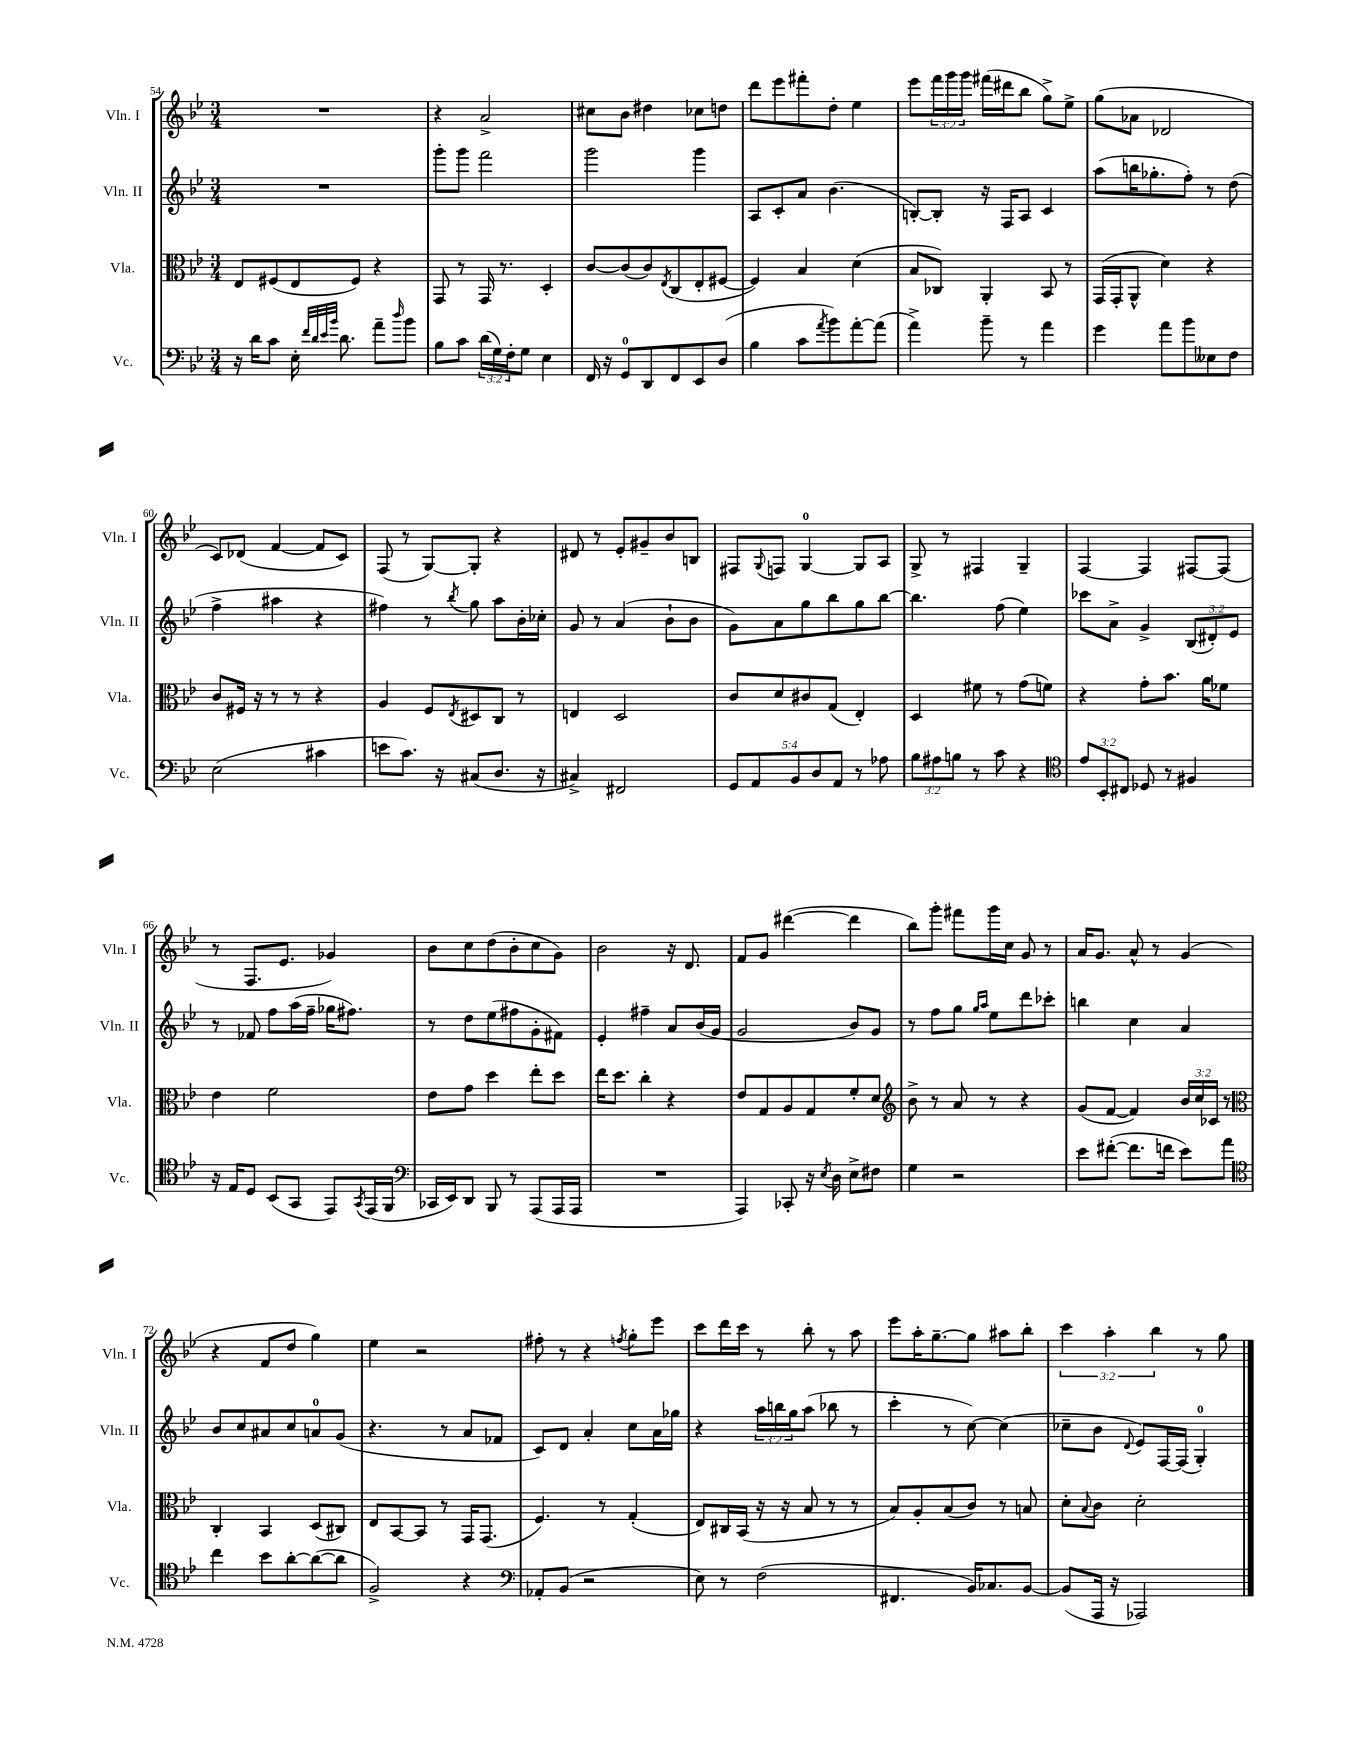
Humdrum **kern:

**kern	**kern	**kern	**kern
*part4	*part3	*part2	*part1
*staff4	*staff3	*staff2	*staff1
*I"Vc.	*I"Vla.	*I"Vln. II	*I"Vln. I
*I'Vc.	*I'Vla.	*I'Vln. II	*I'Vln. I
*clefF4	*clefC3	*clefG2	*clefG2
*k[b-e-]	*k[b-e-]	*k[b-e-]	*k[b-e-]
*M3/4	*M3/4	*M3/4	*M3/4
=54	=54	=54	=54
16r	8E-/L	2.r	2.r
16d\KL	.	.	.
8c\J	(8F#X/	.	.
16E-'\	8E-/	.	.
32qqf/LLL	.	.	.
32qqd/	.	.	.
32qqe-/	.	.	.
32qqb-/JJJ	.	.	.
8.d\	.	.	.
.	8F#/J)	.	.
8a~\L	4r	.	.
16qqdd/	.	.	.
8b-\J	.	.	.
=55	=55	=55	=55
8B-\L	8GG/	8ggg'\L	4r
8c\J	8r	8ggg\J	.
(24d\LL	16GG/	2fff\	2a^/
24G\)	.	.	.
.	8.r	.	.
24F'\J	.	.	.
8G\J	.	.	.
4E-\	4D'/	.	.
=56	=56	=56	=56
16FF/	[8c/L	2ggg\	8cc#X\L
16r	.	.	.
8GG/L	(8c/]	.	8b-\J
8DD/	8c/)	.	4dd#X\
.	8qE-/	.	.
8FF/	(8C/	.	.
8EE-/	8E-'/	4ggg\	8cc-X\L
(8D/J	[8F#X/J	.	8ddn\J
=57	=57	=57	=57
4B-\	4F#/])	8A/L	8ddd\L
.	.	8c'/	8eee-\
8c\L	4B-/	8a/J	8fff#X'\
8qa/	.	.	.
8b-\)	.	(4.b-\	8dd'\J
[8a'\	(4d\	.	4ee-\
(8a\J]	.	.	.
=58	=58	=58	=58
4a^\)	8B-/L	[8Bn'/L)	8eee-\L
.	8C-X/J)	8B'/J]	24fff\L
.	.	.	24ggg\
.	.	.	24ggg\JJ
8b-~\	4AA'/	16r	(16fff#X\LL
.	.	16F/KL	16ddd#X\J
8r	.	8A/J	8bb-\J
4a\	8BB-/	4c/	8gg^\L)
.	8r	.	8ee-^\J
=59	=59	=59	=59
4g\	(16GG/LL	(8aa\L	(8gg\L
.	16GG'/J	.	.
.	8AA^^/J	16bbn\K	8a-X\J
.	.	8.gg-X'\	.
8a\L	4d\)	.	2d-X/
8b-\	.	8ff'\J)	.
8E--X\	4r	8r	.
8F\J	.	(8dd\	.
!!LO:LB:g=z
=60	=60	=60	=60
(2E-\	8c/L	4ff^\	8c/L)
.	16F#X/Jk	.	(8d-X/J
.	16r	.	.
.	8r	4aa#X\	[4f/
.	8r	.	.
4c#X\	4r	4r	8f/L]
.	.	.	8c/J)
=61	=61	=61	=61
8en\L	4A/	4ff#X\)	(8F/
8.c\J)	.	.	8r
.	8F/L	8r	[8G/L)
16r	.	.	.
.	8qE-/	8qbb-/	.
(8C#X/L	8D#X/	8gg\	8G'/J]
8.D/J	8C/J	8aa\L	4r
.	8r	16b-'\L	.
16r	.	16cc-X'\JJ	.
=62	=62	=62	=62
4C#X^/)	4En/	8g/	8d#X/
.	.	8r	8r
2FF#X/	2D/	(4a/	8e-'/L
.	.	.	8g#X~/
.	.	8b-`\L	8b-/
.	.	8b-\J	8Bn/J
=63	=63	=63	=63
10GG/L	8c/L	8g\L)	8F#X/L
10AA/	.	.	.
.	.	.	8qqG/
.	8d/	8a\	8Fn/J
10BB-/	.	.	.
.	8c#X/	8gg\	[4G/
10D/	.	.	.
.	(8G/J	8bb-\	.
10AA/J	.	.	.
8r	4E-'/)	8gg\	8G/L]
8A-X\	.	[8bb-\J	8A/J
=64	=64	=64	=64
12B-\L	4D/	4.bb-\]	8G^/
12A#X\	.	.	.
.	.	.	8r
12Bn\J	.	.	.
8r	8f#X\	.	4F#X/
8c\	8r	(8ff\	.
4r	(8g\L	4ee-\)	4G~/
.	8fn\J)	.	.
=65	=65	=65	=65
*clefC4	*	*	*
12e-/L	4r	8ccc-X\L	[4F/
12BB-'/	.	.	.
.	.	8a^\J	.
12C#X/J	.	.	.
8D-X/	8g'\L	4g^/	4F/]
8r	8.b-\J	.	.
4F#X/	.	(12B-/L	[8F#X/L
.	16a\KL	.	.
.	.	12d#X'/)	.
.	8f-X\J	.	(8F#/J]
.	.	12e-/J	.
!!LO:LB:g=z
=66	=66	=66	=66
16r	4e-\	8r	8r
16E-/KL	.	.	.
8D/J	.	8f-X/	8.F/L
(8BB-/L	2f\	8ff\L	.
.	.	.	8.e-/J
8GG/J	.	(16aa\L	.
.	.	16ff~\JJ	.
8EE-/L)	.	16gg-X\KL	4g-X/)
.	.	8.ff#X\J)	.
8qGG/	.	.	.
(16EE-/L	.	.	.
16FF/JJ	.	.	.
=67	=67	=67	=67
*clefF4	*	*	*
16CC-X/LL	8e-\L	8r	8b-\L
16EE-/J)	.	.	.
8DD/J	8g\J	8dd\L	8cc\
8BBB-/	4dd\	(8ee-\	(8dd\
8r	.	8ff#X\	8b-'\
(8AAA/L	8ee-'\L	8g'\	8cc\
16AAA/L	8dd\J	8f#X\J)	8g\J)
16AAA/JJ	.	.	.
=68	=68	=68	=68
2.r	16ee-\KL	4e-'/	2b-\
.	8.dd\J	.	.
.	4cc'\	4ff#X~\	.
.	4r	8a/L	16r
.	.	.	8.d/
.	.	(16b-/L	.
.	.	16g/JJ	.
=69	=69	=69	=69
4AAA/)	8e-/L	2g/	8f/L
.	8G/	.	8g/J
8CC-X'/	8A/	.	([4ddd#X\
16r	8G/	.	.
8qE-/	.	.	.
16D\	.	.	.
8E-^\L	8f'/	8b-/L)	4ddd#\]
8F#X\J	8d/J	8g/J	.
=70	=70	=70	=70
*	*clefG2	*	*
4G\	8b-^\	8r	8bb-\L)
.	8r	8ff\L	8ggg'\J
2r	8a/	8gg\J	8fff#X\L
.	.	16qqgg/LL	.
.	.	16qqaa/JJ	.
.	8r	8ee-\L	16ggg\L
.	.	.	16cc\JJ
.	4r	8ddd\	8g/
.	.	8ccc-X'\J	8r
=71	=71	=71	=71
8e-\L	(8g/L	4bbn\	16a/KL
.	.	.	8.g/J
([8f#X'\J	[8f/J	.	.
8.f#\L]	4f/])	4cc\	8a^^/
.	.	.	8r
16fn\Jk	.	.	.
8e-\L)	24b-/LL	4a/	(4g/
.	24cc/	.	.
.	24c-X/JJ	.	.
8a\J	8r	.	.
!!LO:LB:g=z
=72	=72	=72	=72
*clefC4	*clefC3	*	*
4cc\	4C'/	8b-/L	4r
.	.	8cc/	.
8b-\L	4BB-/	8a#X/	8f/L
[8a'\	.	8cc/	8dd/J
(8a\_	(8D/L	8an/	4gg\)
8a\J]	8C#X/J)	(8g/J	.
=73	=73	=73	=73
2F^/)	8E-/L	4.r	4ee-\
.	[8BB-/	.	.
.	8BB-/J]	.	2r
.	8r	8r	.
4r	16GG/KL	8a/L	.
.	(8.GG/J	.	.
.	.	8f-X/J	.
=74	=74	=74	=74
*clefF4	*	*	*
8AA-X'/L	4.F/)	8c/L)	8ff#X'\
(8BB-/J	.	8d/J	8r
2r	.	4a'/	4r
.	8r	.	.
.	.	.	8qffn/
.	(4G'/	8cc\L	8gg'\L
.	.	16a\L	8eee-\J
.	.	16gg-X\JJ	.
=75	=75	=75	=75
8E-\)	8E-/L)	4r	8ccc\L
8r	16C#X/L	.	16ddd\L
.	(16BB-/JJ	.	16ccc\JJ
(2F\	16r	24aa\LL	8r
.	.	24bbn\	.
.	16r	.	.
.	.	24gg\J	.
.	8B-/	(8aa\J	8bb-'\
.	8r	8bb-X\	8r
.	8r	8r	8aa\
=76	=76	=76	=76
4.FF#X/	8B-/L)	4ccc'\	8eee-\L
.	8A'/	.	16aa'\K
.	.	.	[8.gg~\
.	(8B-/	8r	.
16BB-/KL)	8c/J)	[8cc\)	8gg\J]
8.C-X/	.	.	.
.	8r	(4cc\]	8aa#X\L
[8BB-/J	8Bn/	.	8bb-'\J
=77	=77	=77	=77
(8BB-/L]	8d'\L	8cc-X~\L	6ccc\
.	8qqB-/	.	.
16AAA/Jk	8c\J	8b-\J	.
.	.	.	6aa'\
16r	.	.	.
.	.	8qqd/	.
2AAA-X/)	2d'\	8e-/L)	.
.	.	.	6bb-\
.	.	[16F/L	.
.	.	(16F/JJ]	.
.	.	4G'/)	8r
.	.	.	8gg\
==	==	==	==
*-	*-	*-	*-
